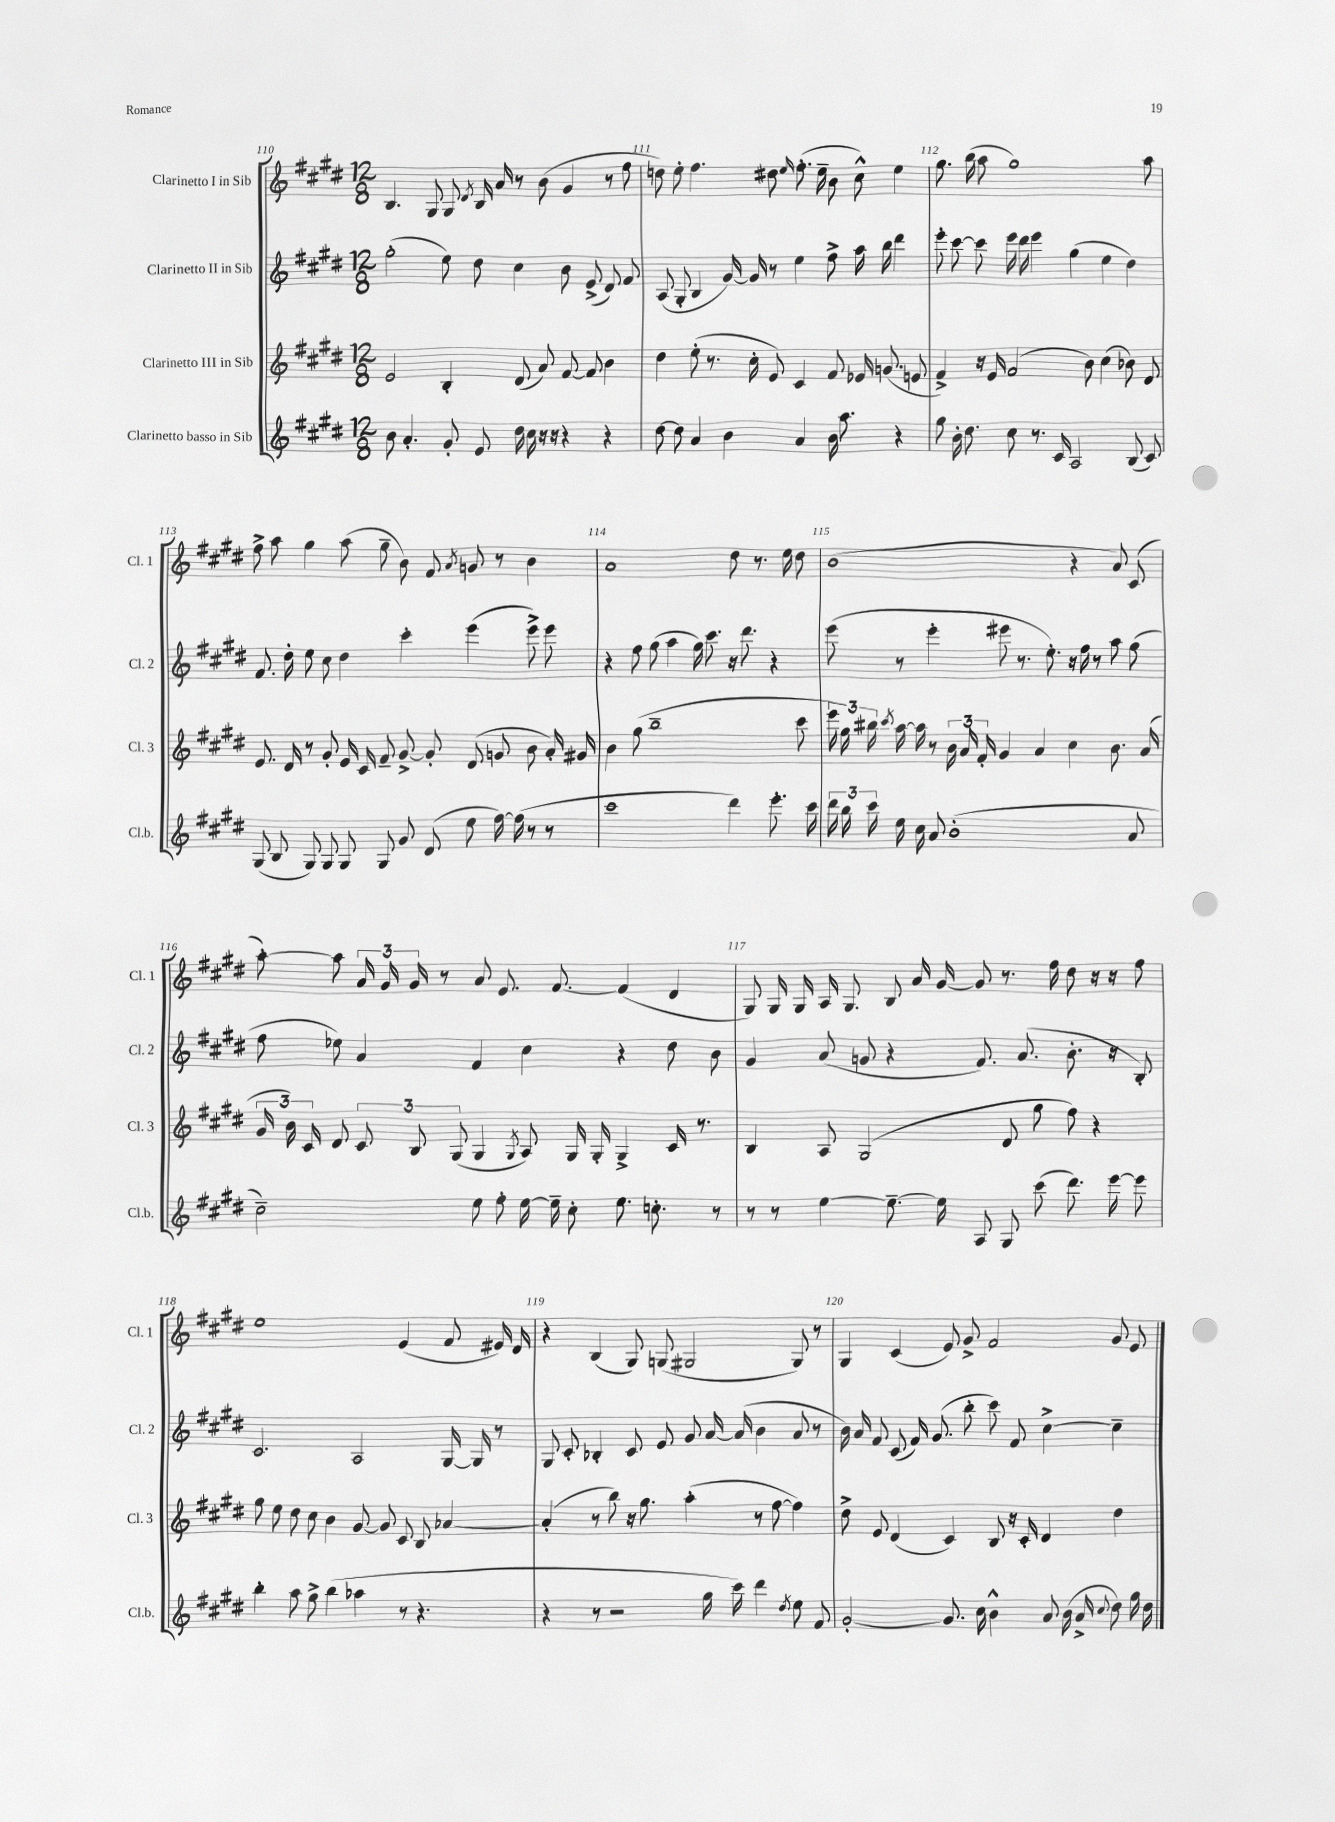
<<
\new StaffGroup <<
\new Staff = "s0" \with { instrumentName = "Clarinetto I in Sib" shortInstrumentName = "Cl. 1" } {
    \clef treble \key e \major \numericTimeSignature \time 12/8
    \autoBeamOff b4. gis8 gis8 \acciaccatura { dis'8 } b16 a'16 r8 b'8( gis'4 r8 fis''8 |
    d''8) e''8-. fis''4. dis''8 \grace { e''16 } fis''8.-.( e''16-- b'8 cis''8-^) e''4 |
    gis''8. b''16( a''8 gis''1) a''8 |
    fis''8-> a''8 gis''4 a''8( gis''8-- b'8) fis'8 \acciaccatura { a'8 } g'8 r8 b'4 |
    a'1 dis''8 r8. e''16 dis''8 |
    b'1( r4 a'8) cis'8( |
    a''8~-.) a''8 \tuplet 3/2 { a'16 gis'16 gis'16 } r8 a'8 e'8. fis'8.~ fis'4( dis'4 |
    gis8) gis16 gis16 a16 gis8. b8 a'16 gis'16~ gis'8 r8. fis''16 dis''8 r16 r16 fis''8 |
    e''1 e'4( fis'8 eis'16) dis'16 |
    r4 b4( gis8) g8( gis2 gis8) r8 |
    gis4 cis'4( e'8) gis'8-> fis'2 gis'8 e'8 \bar "|." |
}
\new Staff = "s1" \with { instrumentName = "Clarinetto II in Sib" shortInstrumentName = "Cl. 2" } {
    \clef treble \key e \major \numericTimeSignature \time 12/8
    \autoBeamOff gis''2-.( e''8) dis''8 cis''4 b'8 e'8->( dis'8) fis'8 |
    a8( gis8-. b4 gis'16~) gis'16 r8 e''4 fis''8-> a''16 b''16 dis'''4 |
    e'''8-. cis'''8~ cis'''8 e'''16 dis'''16 e'''4 gis''4( e''4 dis''4) |
    fis'8. dis''16-. e''8 cis''8 dis''4 cis'''4-. e'''4( e'''8->) e'''8 |
    r4 fis''8 gis''8( a''4 gis''16) cis'''8. r16 dis'''8. r4 |
    e'''8( r8 e'''4-. eis'''8 r8. e''8.-.) r16 fis''16 r8 a''8 gis''8( |
    fis''8 ees''8) a'4 fis'4 cis''4 r4 dis''8 b'8 |
    gis'4 a'8( g'8 r4 fis'8.) a'8.( b'8.-. r16 b8-.) |
    cis'2. a2 gis16~ gis16 r8 |
    gis8 cis'8-. bes4-. cis'8 e'8 gis'8 a'16~ a'16( b'4 a'8 r8 |
    b'16) a'16 fis'8 cis'8( fis'16) gis'8.( b''8-. cis'''8) fis'8 cis''4~-> cis''4-- \bar "|." |
}
\new Staff = "s2" \with { instrumentName = "Clarinetto III in Sib" shortInstrumentName = "Cl. 3" } {
    \clef treble \key e \major \numericTimeSignature \time 12/8
    \autoBeamOff e'2 b4-. dis'8( a'8) fis'8~ fis'8 b'4 |
    dis''4 e''8-.( r8. cis''16-. e'8) cis'4 fis'8 ees'16 g'8.( e'8 |
    fis'4->) r16 e'16 fis'2( b'8) cis''4( bes'8) dis'8 |
    e'8. dis'16 r8 gis'8-. e'16 cis'16 fis'8-- gis'8~-> gis'8-. dis'8( g'8 b'8 a'16-.) gis'16 |
    b'4 gis''8( b''1-- cis'''8 |
    \tuplet 3/2 { e'''16) gis''16 bis''16 } \acciaccatura { cis'''8 } a''16~ a''16 r8 \tuplet 3/2 { b'16 a'16 fis'16-. } gis'4 a'4 cis''4 b'8. a'16( |
    \tuplet 3/2 { gis'16 b'16) cis'16 } dis'8 \tuplet 3/2 { cis'8 b8 gis8( } gis4 \acciaccatura { gis8 } a8) gis16 gis16-. gis4-> cis'16 r8. |
    b4 a8 gis2( dis'8 gis''8 fis''8) r4 |
    gis''8 e''8 dis''8 cis''8 b'4 gis'8~ gis'8 cis'8 b8 aes'4~ |
    aes'4-.( r8 b''8) r16 gis''8. a''4-.( r8 fis''8~ fis''4) |
    dis''8-> e'8 dis'4( cis'4) b8 r16 cis'16-. dis'4 dis''4 \bar "|." |
}
\new Staff = "s3" \with { instrumentName = "Clarinetto basso in Sib" shortInstrumentName = "Cl.b." } {
    \clef treble \key e \major \numericTimeSignature \time 12/8
    \autoBeamOff b'8 a'4.-. gis'8-. e'8 dis''16 cis''16 r16 r16 r4 r4 |
    dis''8~ dis''8 a'4 b'4 a'4 b'16 a''8. r4 |
    gis''8 b'16-. dis''8. cis''8 r8. cis'16 a2 b8( cis'8) |
    gis8( b8 gis8) gis8 gis8 gis8 gis'8 dis'8( e''8 fis''16~) fis''16( r8 r8 |
    cis'''1 dis'''4) e'''8.-. cis'''16 |
    \tuplet 3/2 { dis'''16 b''16 cis'''16 } e''16 cis''16 a'8 b'1-.( a'8 |
    cis''2--) e''8 fis''8-. e''16~ e''16-- cis''8-. e''8. c''8.-. r8 |
    r8 r8 e''4~ e''8.~-- e''16 a8 gis8 cis'''8( dis'''8.) e'''16~ e'''8 |
    b''4-. a''8 gis''8-> b''4( aes''4 r8 r4. |
    r4 r8 r2 gis''16 cis'''16) dis'''4 \acciaccatura { dis''8 } e''8 fis'8 |
    gis'2~-. gis'8. cis''16 b'4-^ a'8 b'16( a'16-> \appoggiatura { cis''8 } dis''8) gis''16 dis''16 \bar "|." |
}
>>
>>
\layout { \context { \Score currentBarNumber = #110 \override BarNumber.break-visibility = ##(#f #t #t) barNumberVisibility = #all-bar-numbers-visible } }
